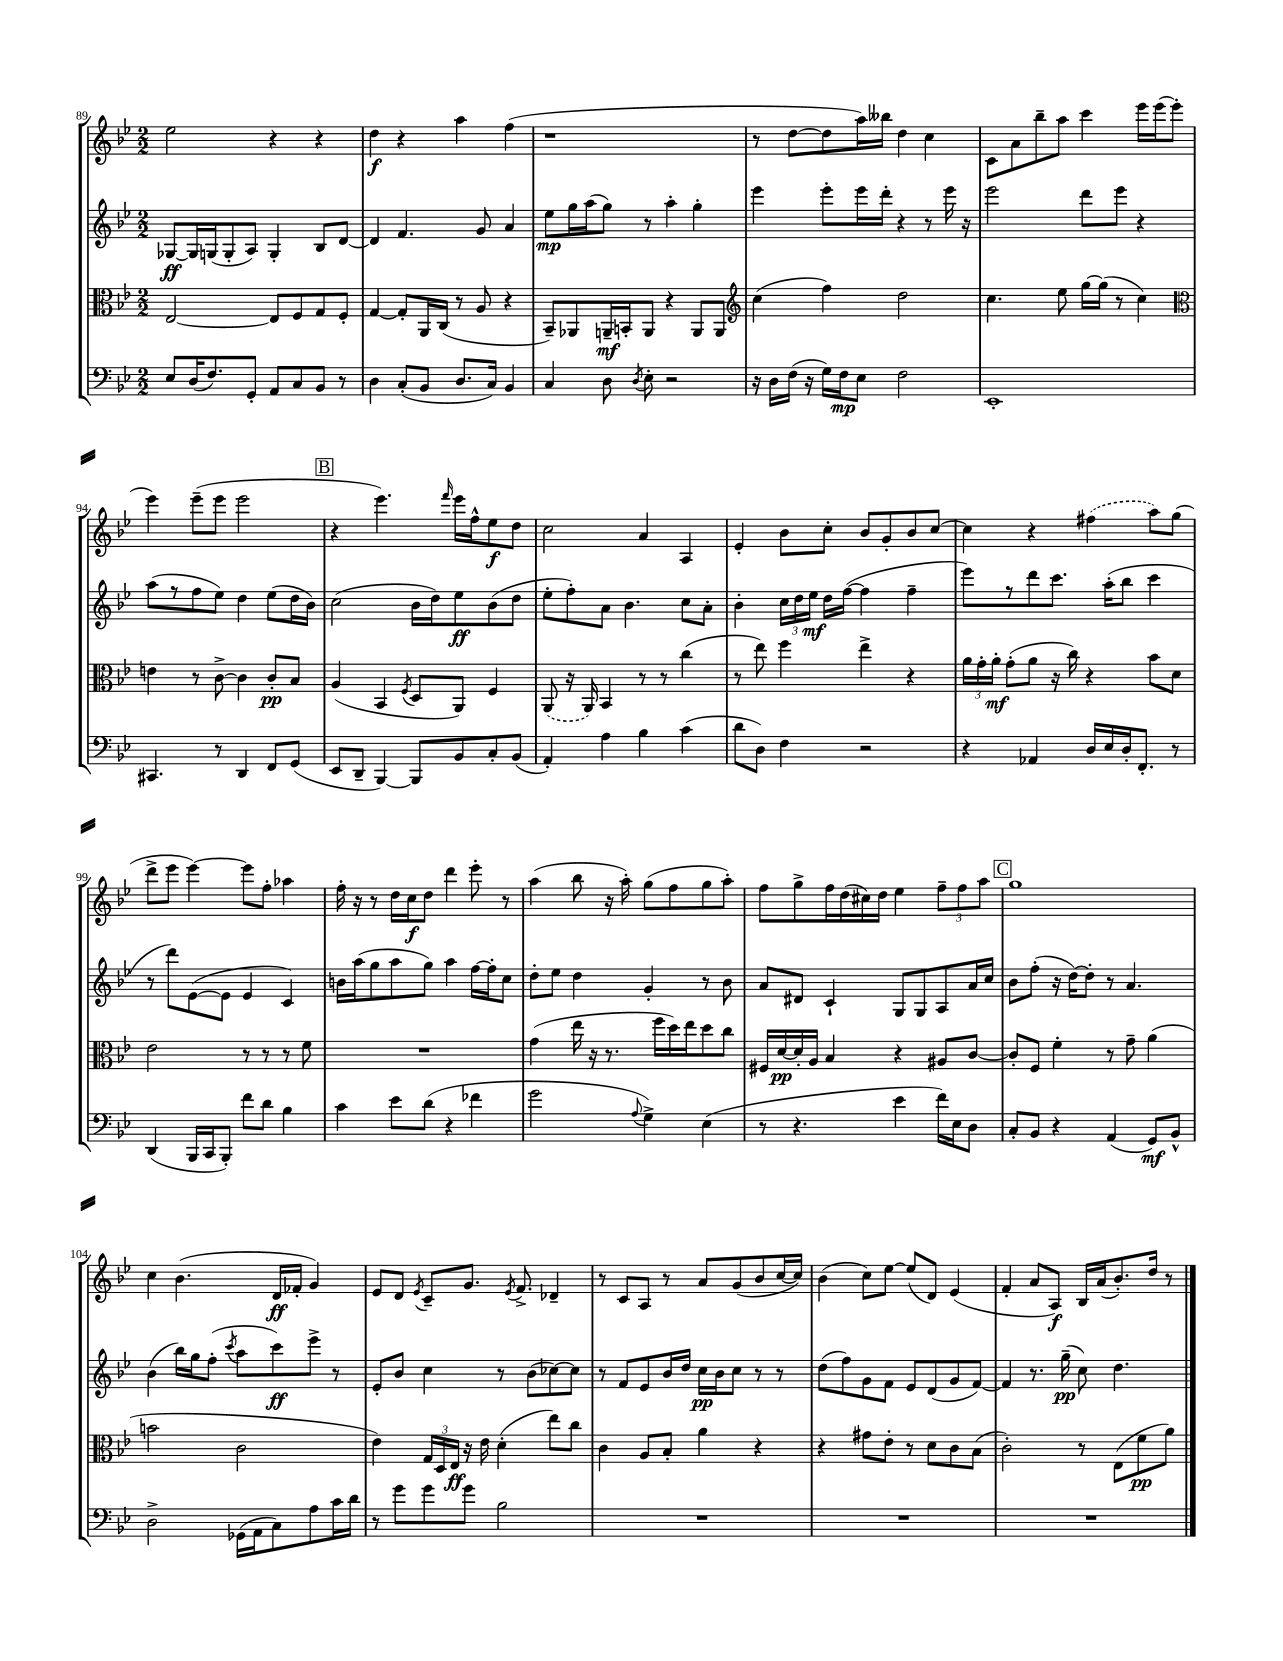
<<
\new StaffGroup <<
\new Staff = "s0" {
    \clef treble \key bes \major \numericTimeSignature \time 2/2
    \autoBeamOff ees''2 r4 r4 |
    d''4\f r4 a''4 f''4( |
    r1 |
    r8 d''8[~ d''8 a''16) beses''16] d''4 c''4 |
    c'8[ a'8 bes''8-- a''8] c'''4 ees'''16[ ees'''16( ees'''8]-. |
    ees'''4) ees'''8[--( ees'''8] ees'''2 |
    \mark \markup { \box "B" } r4 ees'''4.) \grace { f'''16 } ees'''16[ f''16-^ ees''8\f d''8] |
    c''2 a'4 a4 |
    ees'4-. bes'8[ c''8]-. bes'8[ g'8-. bes'8 c''8]~ |
    c''4 r4 \once \slurDashed fis''4( a''8[) g''8]( |
    d'''8[-> ees'''8] ees'''4~) ees'''8[ f''8]-. aes''4 |
    f''16-. r16 r8 d''16[ c''16\f d''8] d'''4 ees'''8-. r8 |
    a''4( bes''8 r16 a''16-.) g''8[( f''8 g''8 a''8]-.) |
    f''8[ g''8-> f''16 d''16( cis''16) d''16] ees''4 \tuplet 3/2 { f''8[-- f''8 a''8] } |
    \mark \markup { \box "C" } g''1 |
    c''4 bes'4.( d'16[\ff fes'16]-. g'4) |
    ees'8[ d'8] \acciaccatura { ees'8 } c'8[-- g'8.] \acciaccatura { ees'8 } f'8.-> des'4-- |
    r8 c'8[ a8] r8 a'8[ g'8( bes'8 c''16~ c''16]) |
    bes'4( c''8[) ees''8]~ ees''8[( d'8]) ees'4( |
    f'4-. a'8[ a8]\f) bes16[ a'16( bes'8.-.) d''16] r8 \bar "|." |
}
\new Staff = "s1" {
    \clef treble \key bes \major \numericTimeSignature \time 2/2
    \autoBeamOff ges8[~\ff ges16 g16( g8-. a8]) g4-. bes8[ d'8]~ |
    d'4 f'4. g'8 a'4 |
    ees''8[\mp g''16 a''16( g''8]) r8 a''4-. g''4-. |
    ees'''4 ees'''8[-. ees'''16 d'''16]-. r4 r8 ees'''16 r16 |
    ees'''2 d'''8[ ees'''8] r4 |
    a''8[( r8 f''8 ees''8]) d''4 ees''8[( d''16 bes'16]) |
    \mark \markup { \box "B" } c''2( bes'16[ d''16) ees''8\ff bes'8( d''8] |
    ees''8[-. f''8-.) a'8] bes'4. c''8[ a'8]-. |
    bes'4-. \tuplet 3/2 { c''16[ d''16 ees''16]\mf } d''16[ f''16]~( f''4 f''4-- |
    ees'''8[) r8 d'''8 c'''8.] a''16[-.( bes''8] c'''4 |
    r8 d'''8[) ees'8~( ees'8] ees'4 c'4) |
    b'16[ a''16( g''8 a''8 g''8]) a''4 f''16[~ f''16-. c''8] |
    d''8[-. ees''8] d''4 g'4-. r8 bes'8 |
    a'8[ dis'8] c'4-! g8[ g8 a8 a'16 c''16] |
    \mark \markup { \box "C" } bes'8[ f''8]-.( r16 d''16[~) d''8]-. r8 a'4. |
    bes'4( bes''16[) g''16 f''8]-.( \acciaccatura { c'''8 } a''8[ c'''8\ff) ees'''8]-> r8 |
    ees'8[-. bes'8] c''4 r8 bes'8[( ces''8~) ces''8] |
    r8 f'8[ ees'8 bes'16 d''16] c''16[\pp bes'16 c''8] r8 r8 |
    d''8[( f''8) g'8 f'8] ees'8[ d'8( g'8 f'8]~) |
    f'4 r8. g''16--\pp( c''8) d''4. \bar "|." |
}
\new Staff = "s2" {
    \clef alto \key bes \major \numericTimeSignature \time 2/2
    \autoBeamOff ees2~ ees8[ f8 g8 f8]-. |
    g4~ g8[-. a,16 c16]( r8 a8 r4 |
    bes,8[--) aes,8 a,16--\mf b,16-. a,8] r4 a,8[ a,8] |
    \clef treble c''4( f''4) d''2 |
    c''4. ees''8 g''16[~ g''16]( r8 c''4) |
    \clef alto e'4 r8 c'8~-> c'4 c'8[-.\pp bes8] |
    \mark \markup { \box "B" } a4( bes,4 \acciaccatura { f8 } d8[ a,8]) f4 |
    \once \slurDashed a,8( r16 a,16) bes,4 r8 r8 c''4( |
    r8 ees''8) f''4 ees''4-> r4 |
    \tuplet 3/2 { a'16[ g'16-. a'16]-.\mf } g'8[-.( a'8] r16 c''16) r4 bes'8[ d'8] |
    ees'2 r8 r8 r8 f'8 |
    R1 |
    g'4( ees''16 r16 r8. f''16[ d''16) ees''16 d''8 c''8] |
    fis16[ d'16~\pp d'16-. a16] bes4 r4 ais8[ c'8]~ |
    \mark \markup { \box "C" } c'8[-. f8] f'4-. r8 g'8-- a'4( |
    b'2 c'2 |
    ees'4) \tuplet 3/2 { g16[ d16 ees16]\ff } r16 ees'16 d'4-.( ees''8[) c''8] |
    c'4 a8[ bes8]-. a'4 r4 |
    r4 gis'8[ ees'8]-. r8 d'8[ c'8 bes8]( |
    c'2-.) r8 ees8[( f'8\pp a'8]) \bar "|." |
}
\new Staff = "s3" {
    \clef bass \key bes \major \numericTimeSignature \time 2/2
    \autoBeamOff ees8[ d16( f8.) g,8]-. a,8[ c8 bes,8] r8 |
    d4 c8[-.( bes,8] d8.[ c16]) bes,4 |
    c4 d8 \acciaccatura { d8 } ees8-. r2 |
    r16 d16[ f16]( r16 g16[) f16\mp ees8] f2 |
    ees,1-. |
    cis,4. r8 d,4 f,8[ g,8]( |
    \mark \markup { \box "B" } ees,8[ d,8]-- bes,,4~) bes,,8[ bes,8 c8-. bes,8]( |
    a,4-.) a4 bes4 c'4( |
    d'8[ d8]) f4 r2 |
    r4 aes,4 d16[ ees16 d16-. f,8.]-. r8 |
    d,4( bes,,16[ c,16 bes,,8]-.) f'8[ d'8] bes4 |
    c'4 ees'8[ d'8]( r4 fes'4 |
    g'2 \appoggiatura { a8 } g4->) ees4( |
    r8 r4. ees'4 f'16[) ees16 d8] |
    \mark \markup { \box "C" } c8[-. bes,8] r4 a,4( g,8[\mf) bes,8]-^ |
    d2-> ges,16[( a,16 c8) a8 c'16 d'16] |
    r8 g'8[ g'8 g'8] bes2 |
    R1 |
    R1 |
    R1 \bar "|." |
}
>>
>>
\layout { \context { \Score currentBarNumber = #89 } }
